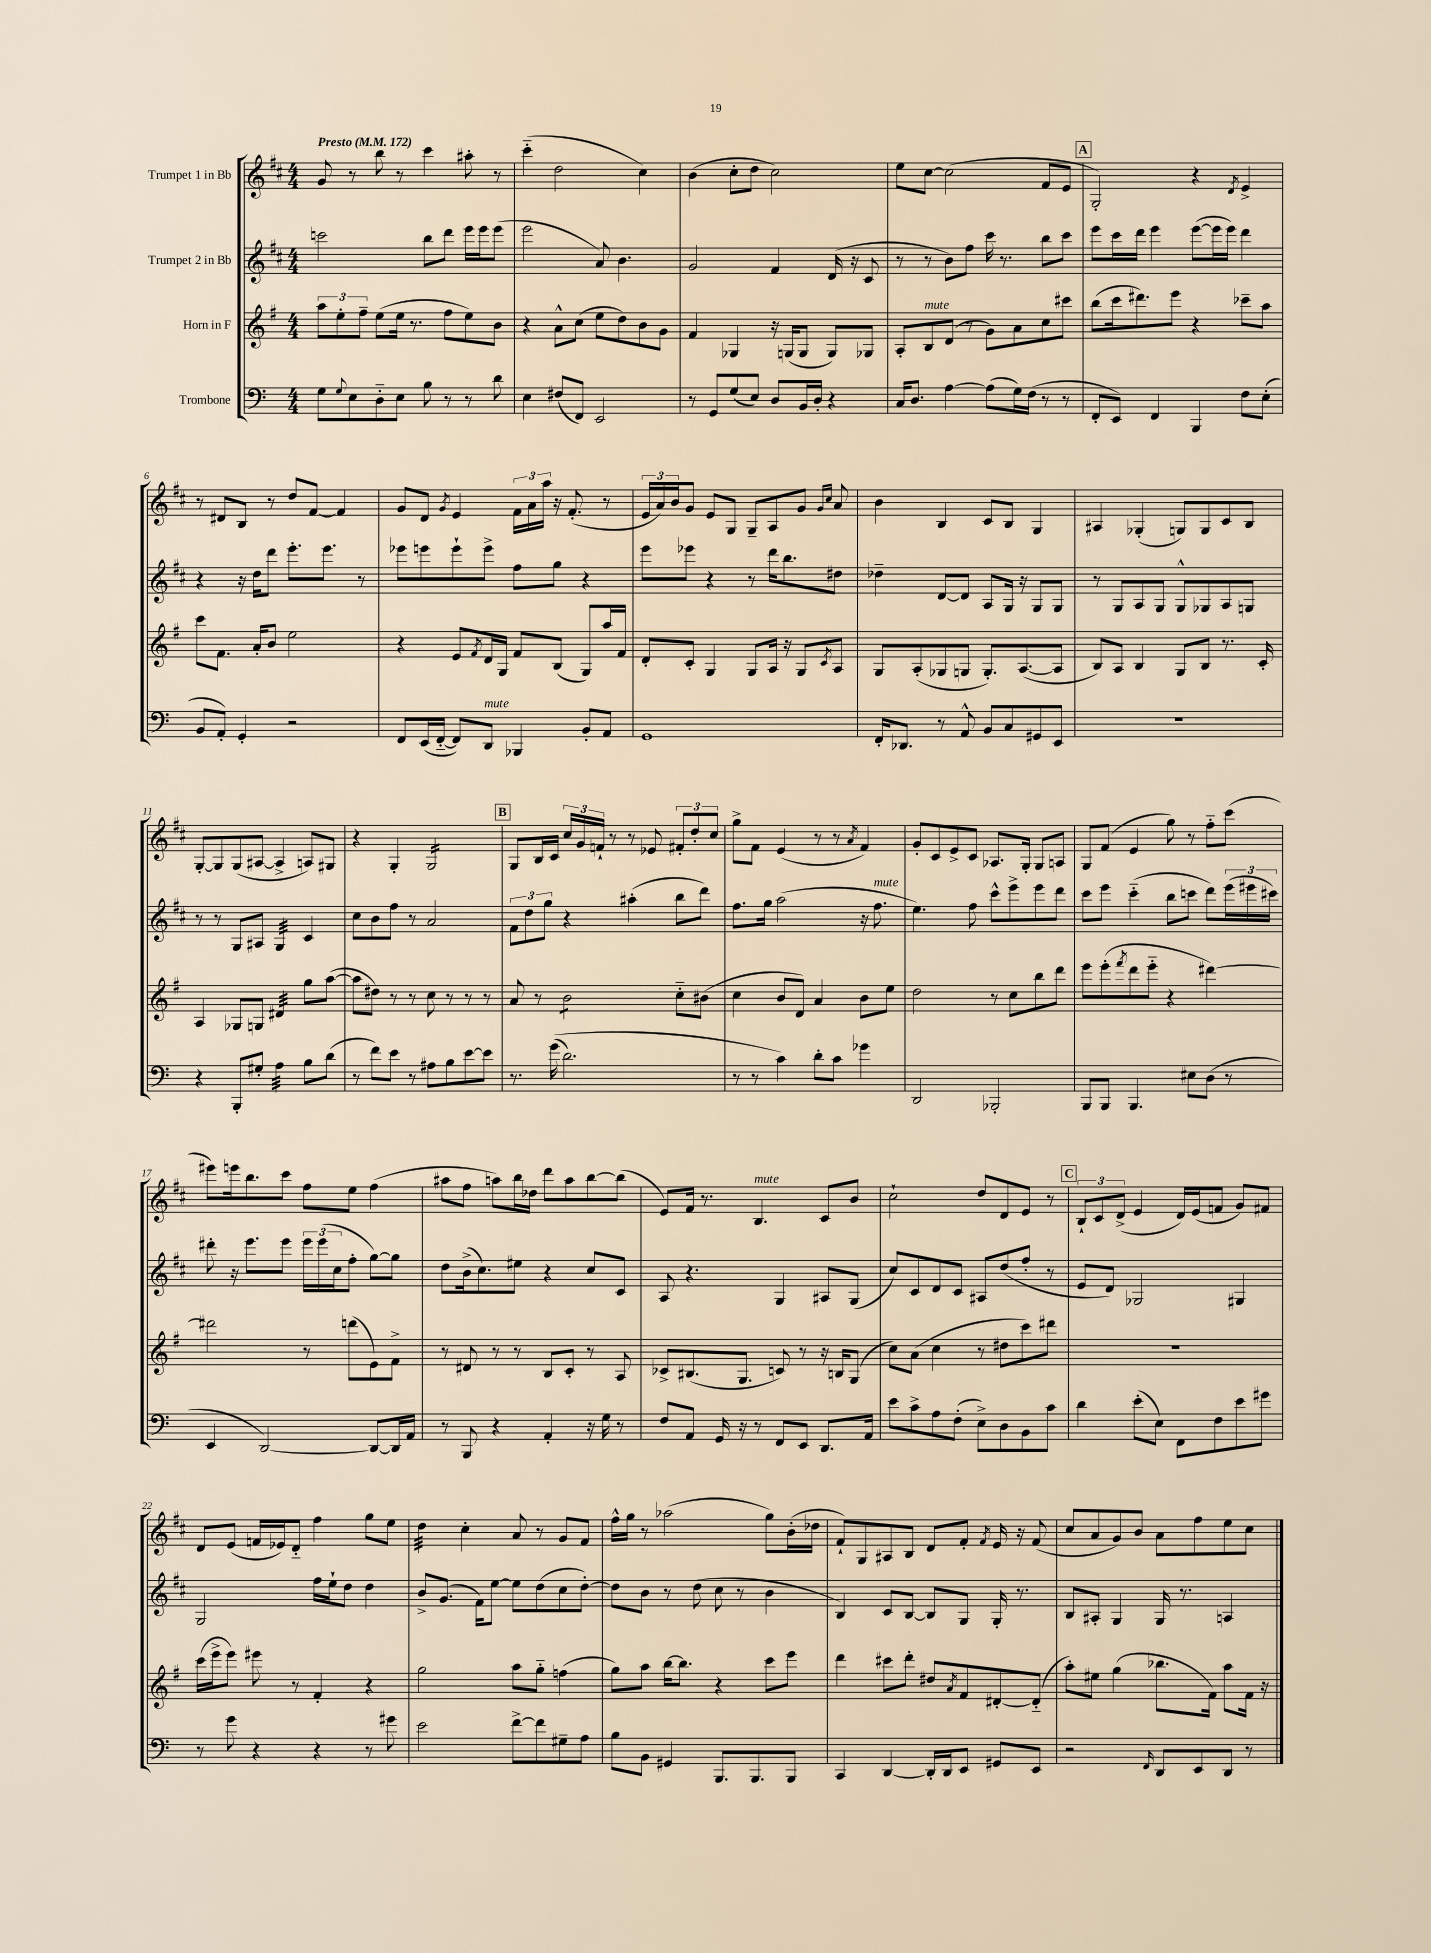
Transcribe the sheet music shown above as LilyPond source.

<<
\new StaffGroup <<
\new Staff = "s0" \with { instrumentName = "Trumpet 1 in Bb" } {
    \clef treble \key d \major \numericTimeSignature \time 4/4 \tempo "Presto" 4 = 172
    g'8 r8 b''8 r8 cis'''4 ais''8-. r8 |
    cis'''4-_( d''2 cis''4) |
    b'4( cis''8-. d''8 cis''2) |
    e''8 cis''8~ cis''2( fis'8 e'8 |
    \mark \markup { \box "A" } g2-.) r4 \acciaccatura { d'8 } e'4-> |
    r8 dis'8 b8 r8 d''8 fis'8~ fis'4 |
    g'8 d'8 \acciaccatura { g'8 } e'4 \tuplet 3/2 { fis'16 a'16 a''16 } r16 fis'8.-.( r8 |
    \tuplet 3/2 { e'16 a'16) b'16 } g'8 e'8 g8 g8-- a8 g'8 \grace { g'16 cis''16 } a'8 |
    b'4 b4 cis'8 b8 g4 |
    ais4 ges4-.( g8) g8 cis'8 b8 |
    g8~-. g8 g8( ais8~ ais4-> a8) gis8 |
    r4 g4-. g2:16 |
    \mark \markup { \box "B" } g8 b16 cis'16 \tuplet 3/2 { cis''16 g'16 f'16-! } r8 r8 ees'8 \tuplet 3/2 { fis'8-. d''8-. cis''8 } |
    g''8-> fis'8 e'4( r8 r8 \acciaccatura { a'8 } fis'4) |
    g'8-. cis'8 e'8-> cis'8 aes8. g16-. g8 a8 |
    g8 fis'8( e'4 g''8) r8 fis''8-_ cis'''8( |
    eis'''8) e'''16 b''8. cis'''8 fis''8 e''8 fis''4( |
    ais''8 fis''8 a''8) b''16 des''16 d'''8 a''8 b''8~ b''8( |
    e'8) fis'16 r8. b4.^\markup { \italic "mute" } cis'8 b'8 |
    cis''2-! d''8 d'8 e'8 r8 |
    \mark \markup { \box "C" } \tuplet 3/2 { b8-! cis'8 d'8->( } e'4 d'16) e'16( f'8 g'8) fis'8 |
    d'8 e'8( f'16 ees'16) d'8-_ fis''4 g''8 e''8 |
    d''4:32 cis''4-. a'8 r8 g'8 fis'8 |
    fis''16-^ g''16 r8 aes''2( g''8) b'16-.( des''16 |
    fis'8-!) g8 ais8 b8 d'8 fis'8-. \acciaccatura { fis'8 } e'16 r16 fis'8( |
    cis''8 a'8 g'8) b'8 a'8 fis''8 e''8 cis''8 \bar "|." |
}
\new Staff = "s1" \with { instrumentName = "Trumpet 2 in Bb" } {
    \clef treble \key d \major \numericTimeSignature \time 4/4
    c'''2 b''8 d'''8 e'''16 e'''16 e'''8( |
    e'''2 a'8) b'4. |
    g'2 fis'4 d'16( r16 cis'8 |
    r8 r8 b'8) fis''8 cis'''16 r8. b''8 cis'''8 |
    \mark \markup { \box "A" } e'''8 cis'''16 d'''16 e'''4 e'''8~( e'''16 e'''16) d'''4 |
    r4 r16 d''16 d'''8 e'''8.-. e'''8. r8 |
    ees'''8 e'''8 e'''8-! e'''8-> fis''8 g''8 r4 |
    e'''8 ees'''8 r4 r8 d'''16 b''8. dis''8 |
    des''4-- d'8~ d'8 a8 g16 r16 g8 g8 |
    r8 g8 a8 g8 g8-^ ges8 a8 g8 |
    r8 r8 g8 ais8 g4:32 cis'4 |
    cis''8 b'8 fis''8 r8 a'2 |
    \mark \markup { \box "B" } \tuplet 3/2 { fis'8 d''8 g''8 } r4 ais''4-.( b''8 d'''8) |
    fis''8. g''16 a''2( r16 fis''8.^\markup { \italic "mute" } |
    e''4.) fis''8 cis'''8-^ e'''8-> e'''8 d'''8 |
    cis'''8 e'''8 cis'''4-_( b''8 c'''8 d'''8) \tuplet 3/2 { e'''16( eis'''16 cis'''16) } |
    dis'''8-. r16 e'''8. e'''8 \tuplet 3/2 { e'''16 e'''16( cis''16 } fis''8-. g''8~) g''8 |
    d''8 b'16->( cis''8.) eis''8 r4 cis''8 cis'8 |
    a8 r4. g4 ais8 g8( |
    cis''8) cis'8 d'8 cis'8 ais8 d''8( fis''8-. r8 |
    \mark \markup { \box "C" } e'8 d'8) ges2 gis4 |
    g2 fis''16 e''16-! d''8 d''4 |
    b'8-> g'8.( fis'16) e''8~ e''8 d''8( cis''8 d''8~-.) |
    d''8 b'8 r8 d''8( cis''8 r8 b'4 |
    b4) cis'8 b8~ b8 g8 g16-. r8. |
    b8 ais8-. g4 g16 r8. a4 \bar "|." |
}
\new Staff = "s2" \with { instrumentName = "Horn in F" } {
    \clef treble \key g \major \numericTimeSignature \time 4/4
    \tuplet 3/2 { a''8 e''8-. fis''8-- } e''8( e''16 r8. fis''8 e''8) b'8 |
    r4 a'8-^ c''8( e''8 d''8) b'8 g'8 |
    fis'4 ges4 r16 g16( g8 g8) ges8 |
    a8-. b8^\markup { \italic "mute" } d'8( r8 g'8) a'8 c''8 cis'''8 |
    \mark \markup { \box "A" } b''8( c'''16 dis'''8.) e'''8 r4 ces'''8-- a''8 |
    c'''8 fis'8. a'16-. b'8 e''2 |
    r4 e'8 \acciaccatura { fis'8 } d'16 g16 fis'8 b8( g8) a''16 fis'16 |
    d'8-. c'8-. g4 g8 a16 r16 g8 \acciaccatura { c'8 } a8 |
    g8 a8-.( ges8 g8 g8.-.) a8.~( a8 |
    b8) a8 b4 g8 b8 r8. c'16-. |
    a4 ges8 g8 dis'4:32 g''8 a''8~( |
    a''8 dis''8) r8 r8 c''8 r8 r8 r8 |
    \mark \markup { \box "B" } a'8 r8 b'2:8 c''8-_ bis'8( |
    c''4 b'8 d'8) a'4 b'8 e''8 |
    d''2 r8 c''8 b''8 d'''8 |
    e'''8 e'''8-.( \acciaccatura { fis'''8 } d'''8 e'''8-_ r4 dis'''4~) |
    dis'''2 r8 d'''8( e'8) fis'8-> |
    r8 dis'8 r8 r8 b8 c'8-. r8 a8 |
    ces'8-> bis8.( g8. c'8) r8 r16 b16 g8( |
    c''8) a'8( c''4 r8 dis''8 c'''8) dis'''8 |
    \mark \markup { \box "C" } R1 |
    c'''16( e'''16-> e'''8) eis'''8 r8 fis'4-. r4 |
    g''2 a''8 g''8-_ f''4( |
    g''8) a''8 b''16~ b''8. r4 c'''8 e'''8 |
    d'''4 cis'''8 d'''8-. dis''8 \acciaccatura { a'8 } fis'8 dis'8~-. dis'8-_( |
    a''8-.) eis''8 g''4( bes''8. fis'16) a''8 fis'16 r16 \bar "|." |
}
\new Staff = "s3" \with { instrumentName = "Trombone" } {
    \clef bass \key c \major \numericTimeSignature \time 4/4
    g8 \appoggiatura { g8 } e8 d8-_ e8 b8 r8 r8 d'8 |
    e4 fis8( f,8) e,2 |
    r8 g,8 g8( e8) d8 b,16 d16-. r4 |
    c16 d8. a4~ a8( g16) f16( r8 r8 |
    \mark \markup { \box "A" } f,8-. e,8) f,4 b,,4 f8 e8-.( |
    b,8 a,8-.) g,4-. r2 |
    f,8 e,16( f,16~-_ f,8) d,8^\markup { \italic "mute" } bes,,4 b,8-. a,8 |
    g,1 |
    f,16-. des,8. r8 a,8-^ b,8 c8 gis,8 e,8 |
    R1 |
    r4 b,,8-. gis8-. a4:32 b8 d'8( |
    r8 f'8) e'8 r8 ais8 b8 e'8~ e'8 |
    \mark \markup { \box "B" } r8. g'16(\( d'2.) |
    r8 r8 c'4\) d'8-. c'8 ges'4 |
    d,2 bes,,2-. |
    b,,8 b,,8 b,,4. eis8 d8( r8 |
    e,4 d,2~) d,8~ d,16 a,16 |
    r8 b,,8 r4 a,4-. r16 g16 r8 |
    f8 a,8 g,16 r16 r8 f,8 e,8 d,8. a,16 |
    e'8 c'8-> a8 f8-.( e8->) d8 b,8 c'8 |
    \mark \markup { \box "C" } d'4 e'8-.( e8) f,8 f8 e'8 gis'8 |
    r8 g'8 r4 r4 r8 gis'8 |
    e'2 f'8~-> f'8 gis8-- a8 |
    b8 b,8 gis,4 b,,8. b,,8. b,,8 |
    c,4 d,4~ d,16-. d,16 e,8 gis,8 e,8 |
    r2 \grace { f,16 } d,8 e,8 d,8 r8 \bar "|." |
}
>>
>>
